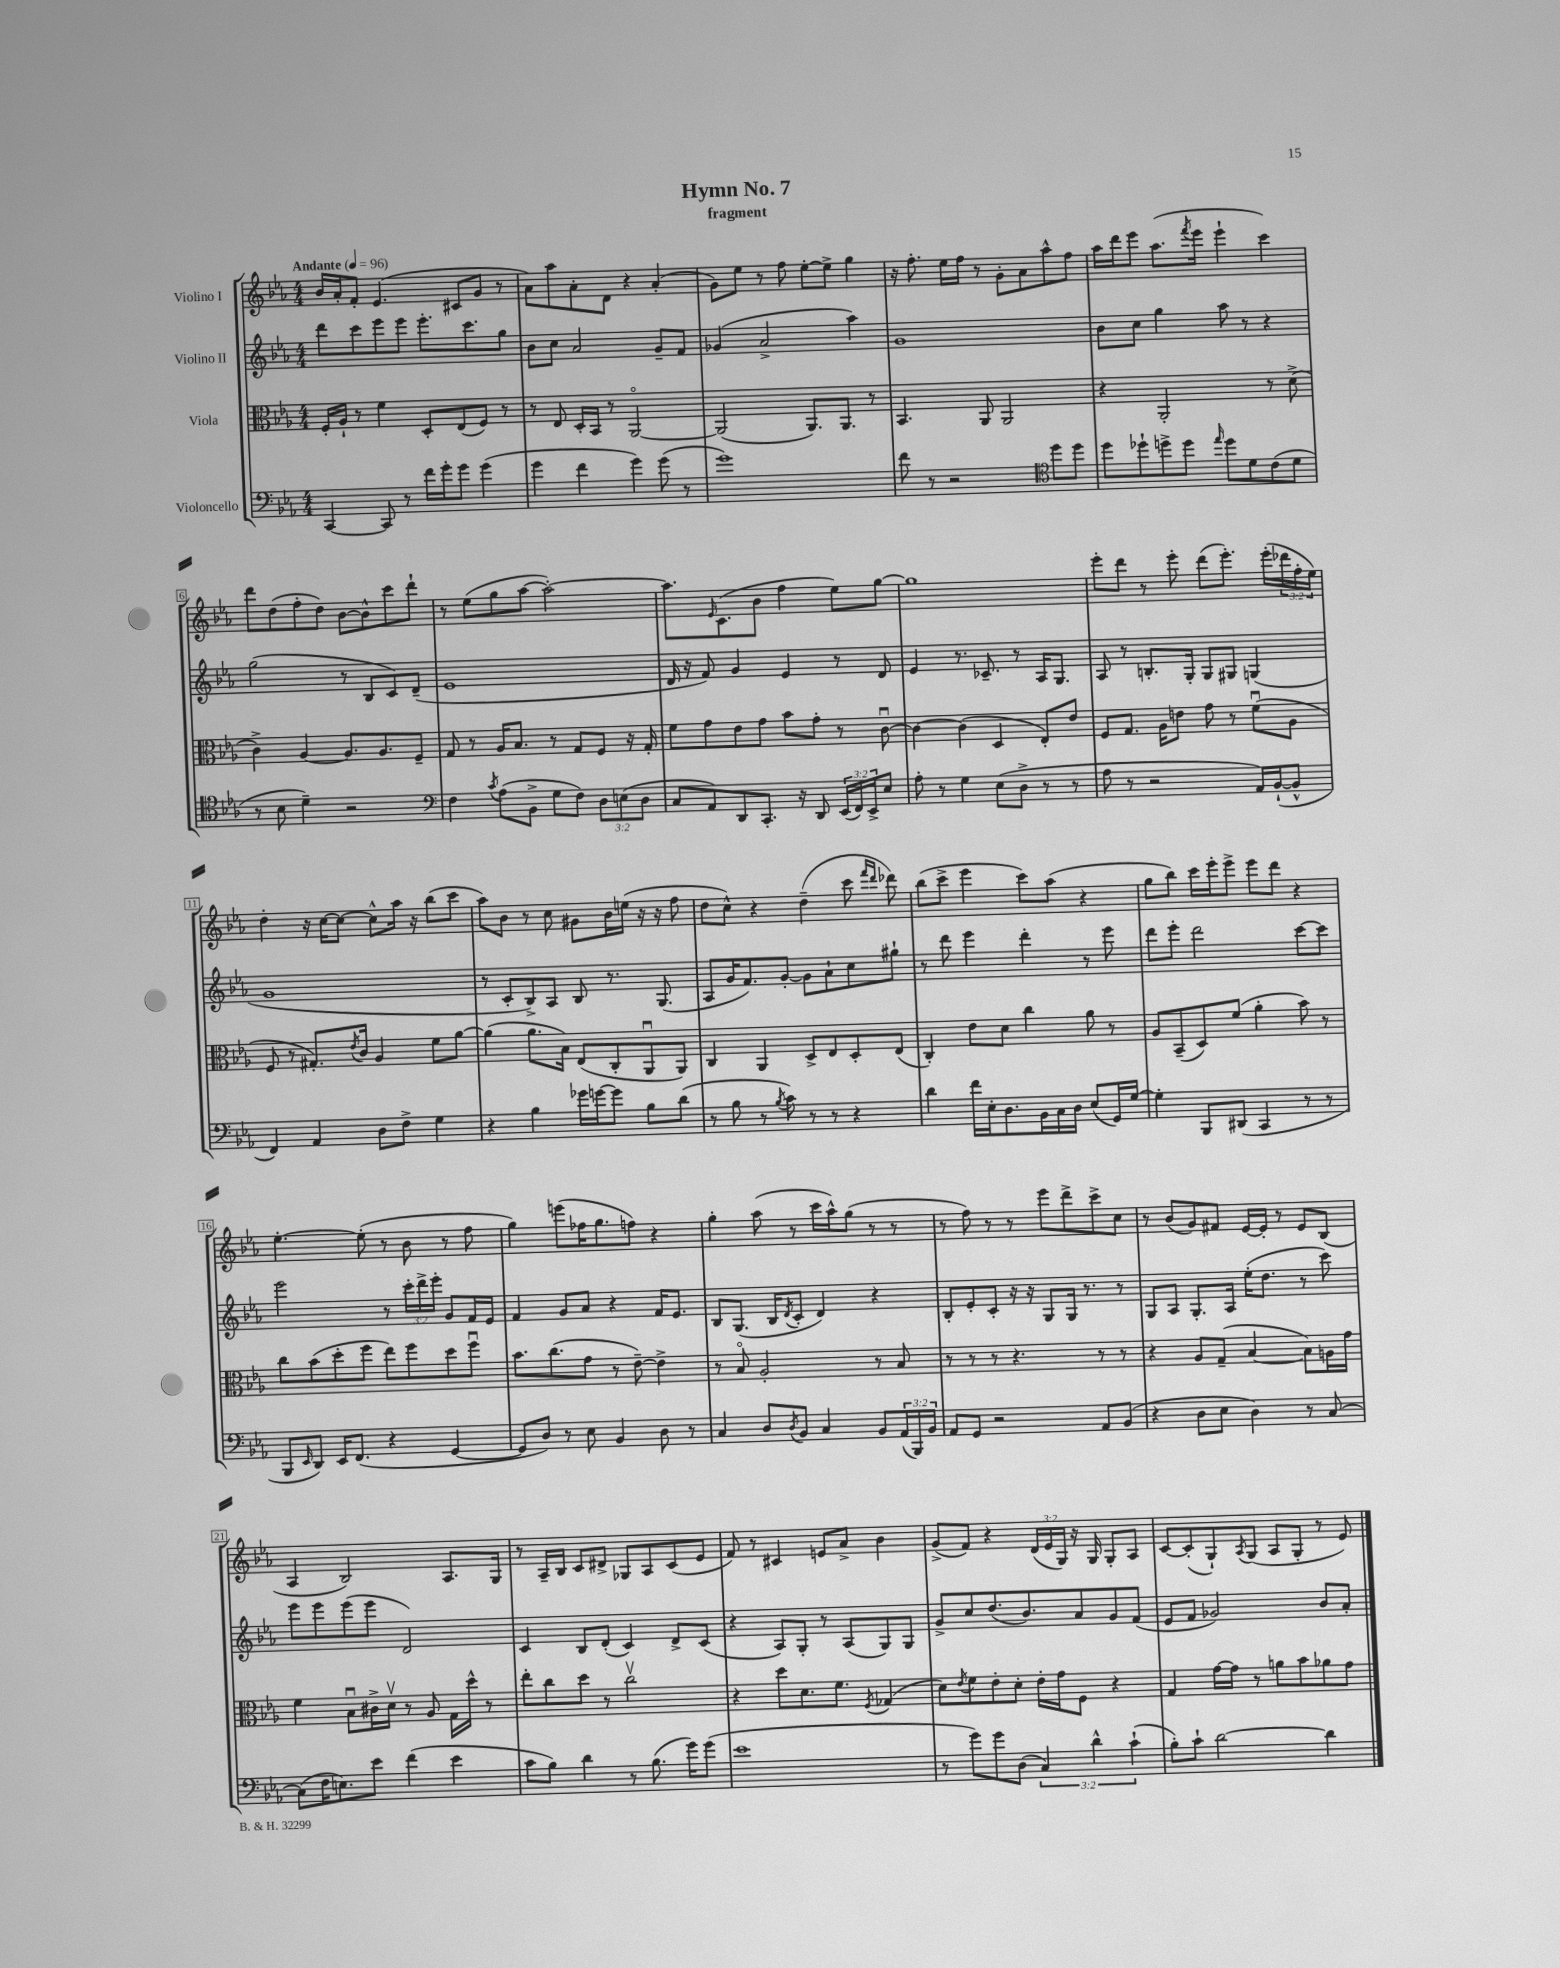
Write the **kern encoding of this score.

**kern	**kern	**kern	**kern
*part4	*part3	*part2	*part1
*staff4	*staff3	*staff2	*staff1
*I"Violoncello	*I"Viola	*I"Violino II	*I"Violino I
*clefF4	*clefC3	*clefG2	*clefG2
*k[b-e-a-]	*k[b-e-a-]	*k[b-e-a-]	*k[b-e-a-]
*M4/4	*M4/4	*M4/4	*M4/4
*MM96	*MM96	*MM96	*MM96
=1	=1	=1	=1
!	!	!	!LO:TX:a:B:t=Andante
[4CC/	16F'/LL	8ddd\L	16b-/LL
.	16A-`/JJ	.	16a-'/J
.	8r	8ccc\	8f'/J
8CC/]	4f\	8eee-\	(4.e-/
8r	.	8eee-\J	.
16f\LL	8D'/L	8.eee-'\L	.
16g'\J	.	.	.
8g\J	(8E-/	.	8c#X/L
.	.	8.ccc\	.
(4g\	8F/J)	.	8g/J
.	8r	8gg\J	8r
=2	=2	=2	=2
4g\	8r	8b-\L	8a-\L)
.	8E-/	8cc\J	8aa-\
4f\	16D'/LL	2a-/	8a-'\
.	16BB-/JJ	.	.
.	8r	.	8d\J
4g\)	[2AA-/	.	4r
(8g\	.	8g~/L	(4a-'/
8r	.	8f/J	.
=3	=3	=3	=3
1g)	(2AA-/]	(4g-X/	8g\L)
.	.	.	8ee-\J
.	.	2a-^/	8r
.	.	.	8ff\
.	8.AA-/L)	.	[8ee-'\L
.	.	.	8ee-^\J]
.	8.AA-/J	.	.
.	.	4aa-\)	4gg\
.	8r	.	.
=4	=4	=4	=4
8f\	4.BB-/	1g	16r
.	.	.	8.ff'\
8r	.	.	.
2r	.	.	16ee-\LL
.	.	.	16ff\JJ
.	8AA-/	.	8r
.	2AA-/	.	8g'\L
.	.	.	8a-\
*clefC4	*	*	*
8dd\L	.	.	8aa-^^\
8dd\J	.	.	8ff\J
=5	=5	=5	=5
8dd\L	4r	8b-\L	16aa-\LL
.	.	.	16ddd\J
8dd-X`\	.	8cc\J	8eee-\J
8ddn^\	2AA-'/	4gg\	(8.aa-\L
8dd\J	.	.	.
.	.	.	8qfff/
.	.	.	16eee-\Jk
16qqee-/	.	.	.
8dd\L	.	8aa-\	4eee-`\
8d\	.	8r	.
(8c\	8r	4r	4ccc\)
8d\J	(8d^\	.	.
!!LO:LB:g=z
=6	=6	=6	=6
8r	4c^\)	(2gg\	8ddd\L
8B-\	.	.	(8dd\
4d~\)	[4A-/	.	8ff'\
.	.	.	8dd\J)
2r	8.A-/L]	8r	[8b-\L
.	.	8B-/L	8b-^^\]
.	8.A-/	.	.
.	.	8c/)	8ccc\
.	8F~/J	(8d~/J	8ddd`\J
=7	=7	=7	=7
*clefF4	*	*	*
4F\	8G/	1e-	8r
.	8r	.	(8ee-\L
8qc/	.	.	.
(8A-\L	16A-/KL	.	8gg\
.	8.B-/J	.	.
8BB-^\J	.	.	[8aa-\J
8G\L	8r	.	2aa-'\_)
8F\J)	8G/L	.	.
12D\L	8F/J	.	.
(12En\	.	.	.
.	16r	.	.
12D\J	.	.	.
.	16G'/	.	.
=8	=8	=8	=8
8C/L	8f\L	16d/	8.aa-\L]
.	.	16r	.
8AA-/)	8g\	8f/)	.
.	.	.	16qqe-/
.	.	.	(8.c\
8DD/	8e-\	4g/	.
8.CC'/J	8g\J	.	8b-\J
.	8b-\L	4e-/	4ff\
16r	.	.	.
8DD/	8g'\J	.	.
(24EE-/LL	8r	8r	8ee-\L)
24FF/)	.	.	.
24EE-^/J	.	.	.
8E-/J	[8cu\	8d/	[8gg\J
=9	=9	=9	=9
8A-'\	4c\_	4e-/	1gg]
8r	.	.	.
4G\	(4c\]	8.r	.
.	.	8.c-X~/	.
(8E-\L	4D/	.	.
8D^\J	.	8r	.
8r	8E-'/L)	16A-/KL	.
.	.	8.G/J	.
8r	8e-/J	.	.
=10	=10	=10	=10
8A-\	8F/L	8A-/	8eee-'\L
8r	8.G/J	8r	8ddd\J
2r	.	8.Bn'/L	8r
.	16A-\KL	.	.
.	8en\J	.	8eee-'\
.	.	16G'/Jk	.
.	8g\	8G/L	(8ddd\L
.	8r	8G#X/J	8.eee-'\J)
16AA-/LL)	(8fu\L	(4Gn/	.
([16BB-`/J	.	.	(16eee-'\LL
8BB-^^/J]	8A-\J	.	24ddd-X\
.	.	.	24ff'\
.	.	.	24ee-\JJ)
!!LO:LB:g=z
=11	=11	=11	=11
4FF/)	8F/	1g	4dd'\
.	8r	.	.
4AA-/	8.G#X'/L)	.	16r
.	.	.	[16cc\KL
.	.	.	8cc\J_
.	8qe-/	.	.
.	16c/Jk	.	.
8D\L	4A-/	.	8cc^^\L]
8F^\J	.	.	16aa-\Jk
.	.	.	16r
4G\	8f\L	.	(8bb-\L
.	[8a-\J	.	8ccc\J
=12	=12	=12	=12
4r	(4a-\]	8r	8aa-\L)
.	.	8c'/L	8b-\J
4B-\	8.a-\L	8B-^/)	8r
.	.	8A-/J	8cc\
.	16B-\Jk)	.	.
16g-X\LL	(8E-/L	8B-/	8g#X\L
[16gn\J	.	.	.
8g\J]	8C'/	8.r	16b-\L
.	.	.	(16een\JJ
8B-\L	8AA-u/	.	16r
.	.	(8.G/	16r
(8d\J	8AA-/J)	.	8ff\
=13	=13	=13	=13
8r	4C/	8A-/L	8dd\L
8B-\	.	16g/K	8cc^^\J)
.	.	8.f/)	.
8r	4AA-/	.	4r
8qB-/	.	.	.
8c\)	.	[8g'/J	.
8r	8D^/L	8g\L]	(4dd~\
8r	8E-/	8a-`\	.
4r	8D'/	8cc\	8ccc\
.	.	.	16qqfff/LL
.	.	.	16qqddd/JJ
.	(8E-/J	8gg#X`\J	8ddd-X\)
=14	=14	=14	=14
4d\	4C'/)	8r	(8bb-\L
.	.	8ddd\	8ccc^\J
16f\LL	8e-\L	4eee-\	4eee-\
16E-'\J	.	.	.
8.D\	8d\J	.	.
.	4cc\	4ddd'\	8ccc\L)
16BB-\L	.	.	.
16C\	.	.	(8aa-\J
16D\JJ	.	.	.
(8E-/L	8a-\	8r	4r
16GG/L)	8r	8eee-\	.
[16G/JJ	.	.	.
=15	=15	=15	=15
4G'\]	8A-/L	8ddd\L	8gg\L
.	(8BB-~/	8eee-'\J	8bb-\J)
8BBB-/L	8D/)	2ddd\	16ccc\LL
.	.	.	16eee-'\J
(8DD#X/J	(8f/J	.	8eee-^\J
4CC/	4a-'\	.	8eee-\L
.	.	.	8ddd\J
8r	8b-\)	[8ccc\L	4r
8r	8r	8ccc\J]	.
!!LO:LB:g=z
=16	=16	=16	=16
8BBB-/L	8cc\L	2eee-\	[4.ee-'\
16qqEE-/	.	.	.
8DD/J)	(8b-\	.	.
16EE-/KL	8dd'\	.	.
(8.FF/J	.	.	.
.	8ff\J	.	(8ee-'\]
4r	8ee-\L)	8r	8r
.	8ff\	24ccc'\LL	8b-\
.	.	24ddd^\	.
.	.	24eee-'\JJ	.
[4GG/	8dd\	8g/L	8r
.	8ffu\J	16f/L	8ff\
.	.	16e-/JJ	.
=17	=17	=17	=17
8GG/L]	8.b-\L	4f/	4gg\)
8D/J)	.	.	.
.	(8.cc\	.	.
8r	.	8g/L	(8eeen\L
8E-\	8g\J	8a-/J	16ff-X\K
.	.	.	8.gg\
4BB-/	8r	4r	.
.	[8e-~\)	.	8ffn\J)
8D\	4e-^\]	16f/KL	4r
.	.	8.e-/J	.
8r	.	.	.
=18	=18	=18	=18
4C/	8r	8B-/L	4gg'\
.	8B-/	(8.G/J	.
8D/L	2A-'/	.	(8aa-\
.	.	16B-/KL	.
8qD/	.	8qd/	.
8BB-/J	.	8c'/J	8r
4C/	.	4d/)	16ccc\LL
.	.	.	16aa-^^\J)
.	.	.	(8gg\J
8BB-/L	8r	4r	8r
(24AA-/L	8B-/	.	8r
24BBB-/)	.	.	.
24BB-/JJ	.	.	.
=19	=19	=19	=19
8AA-/L	8r	8B-'/L	8r
8GG/J	8r	8e-'/	8ff\)
2r	8r	8c'/J	8r
.	4.r	16r	8r
.	.	16r	.
.	.	8G/L	8eee-\L
.	.	16G/Jk	8ddd^\
.	.	8.r	.
8AA-/L	8r	.	8ccc^\
(8BB-/J	8r	8r	8cc\J
=20	=20	=20	=20
4r	4r	8G/L	8r
.	.	8A-/J	(8b-/L
8D\L	8A-/L	8.G'/L	8g/)
8E-\J	(8G~/J	.	8f#X/J
.	.	16A-/Jk	.
4D\)	[4B-/	(16ee-'\KL	[16e-/LL
.	.	8.dd\J	16e-'/JJ]
.	.	.	8r
8r	8B-\L])	8r	8e-/L
[8C/	16An\L	8ccc\)	(8B-/J
.	16g\JJ	.	.
!!LO:LB:g=z
=21	=21	=21	=21
(8C\L]	4f\	8eee-\L	4A-/
16F\K	.	8eee-\	.
8.En\)	.	.	.
.	8B-u\L	(8eee-\	2B-/)
8e-\J	16c#X^\L	8eee-\J	.
.	16dv\JJ	.	.
(4f\	8r	2d/)	.
.	8A-/	.	.
4e-\	16G\LL	.	8.A-/L
.	16dd^^\JJ	.	.
.	8r	.	.
.	.	.	16G/Jk
=22	=22	=22	=22
8c\L	8ee-'\L	4c/	8r
8B-\J)	8cc\	.	16A-~/LL
.	.	.	16B-/JJ
4d\	8dd\J	8B-/L	8c/L
.	8r	(8d'/J	8d#X^/J
8r	2ccv\	4c/)	8G-X/L
(8.B-\	.	.	8A-/
.	.	8d^/L	(8c/
16g\KL)	.	.	.
(8g\J	.	(8c/J	8e-/J
=23	=23	=23	=23
1e-	4r	4r	8f/)
.	.	.	8r
.	8dd\L	8A-/L)	4c#X/
.	8.d\	8G'/J	.
.	.	8r	8en/L
.	8.f\J	.	.
.	.	(8A-/L	8a-^/J
.	8qF/	.	.
.	(4G-X/	8G/)	4b-\
.	.	8G/J	.
=24	=24	=24	=24
8r	8d\L)	8g^/L	(8g^/L
.	8qe-/	.	.
8g\L)	8f\	8cc/	8f/J)
8g\	8e-'\	(8.dd/	4r
(8D\J	8d'\J	.	.
.	.	8.b-/)	.
6C/)	16e-'\LL	.	(24d/LL
.	.	.	24e-/
.	16g\J	.	.
.	.	.	24G/JJ)
.	8F\J	8a-/	16r
6d^^\	.	.	.
.	.	.	16G/
.	4r	8g/	8G'/L
(6c`\	.	.	.
.	.	(8f/J	8A-/J
=25	=25	=25	=25
8B-'\L)	4G/	8e-/L	[8c/L
8c`\J	.	8f/J	(8c'/]
[2d\	[16g\LL	2g-X/)	8G`/)
.	16g\JJ]	.	.
.	.	.	8qA-/
.	8r	.	(8G/J
.	8an\L	.	8A-/L
.	8b-\	.	8G'/J
4d\]	8a-X\	8b-/L	8r
.	8g\J	8a-'/J	8e-/)
==	==	==	==
*-	*-	*-	*-
